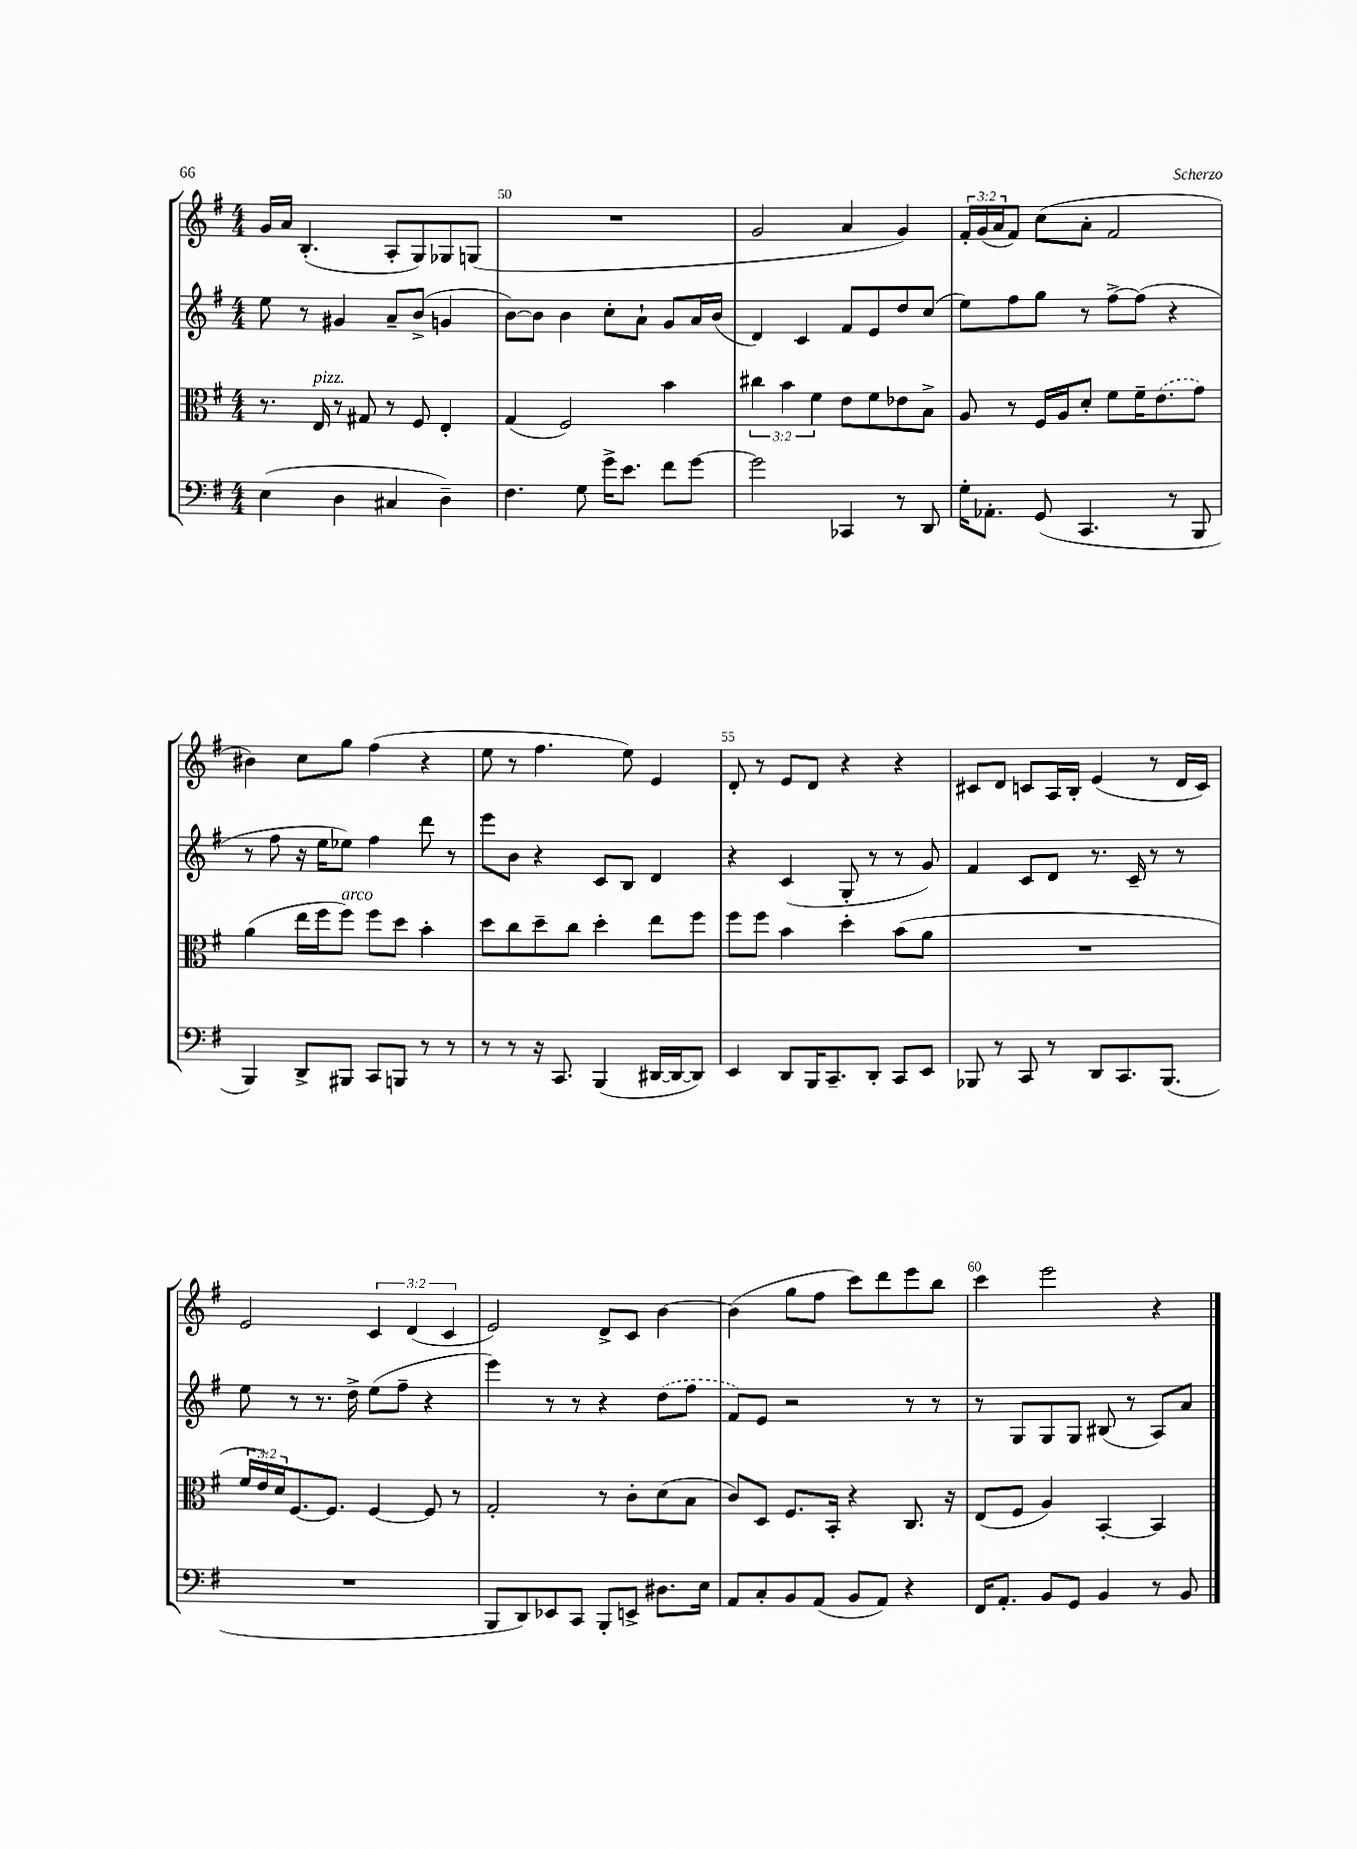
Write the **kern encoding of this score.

**kern	**kern	**kern	**kern
*part4	*part3	*part2	*part1
*staff4	*staff3	*staff2	*staff1
*clefF4	*clefC3	*clefG2	*clefG2
*k[f#]	*k[f#]	*k[f#]	*k[f#]
*M4/4	*M4/4	*M4/4	*M4/4
=49	=49	=49	=49
(4E\	8.r	8ee\	16g/LL
.	.	.	16a/JJ
.	.	8r	(4.B'/
!	!LO:TX:a:i:t=pizz.	!	!
.	16E/	.	.
4D\	8r	4g#X/	.
.	8G#X/	.	.
4C#X/	8r	8a~/L	8A'/L
.	8F#/	(8b^/J	8G/)
4D~\)	4E'/	4gn/	8G-X/
.	.	.	(8Gn/J
=50	=50	=50	=50
4.F#\	(4G/	[8b\L)	1r
.	.	8b\J]	.
.	2F#/)	4b\	.
8G\	.	.	.
16g^\KL	.	8cc'\L	.
8.e\J	.	.	.
.	.	8a`\J	.
8f#\L	4b\	8g/L	.
[8g\J	.	16a/L	.
.	.	(16b/JJ	.
=51	=51	=51	=51
2g\]	6cc#X\	4d/)	2g/
.	6b\	.	.
.	.	4c/	.
.	6f#\	.	.
4CC-X/	8e\L	8f#/L	4a/
.	8f#\	8e/	.
8r	8e-X\	8dd/	4g/)
8DD/	8B^\J	(8cc/J	.
=52	=52	=52	=52
16G'\KL	8A/	8ee\L)	24f#'/LL
.	.	.	(24g/
8.AA-X'\J	.	.	.
.	.	.	24a/J
.	8r	8ff#\	8f#/J)
(8GG/	16F#/LL	8gg\J	(8cc\L
.	16A/J	.	.
4.CC/	8d'/J	8r	8a'\J
.	8f#\L	[8ff#^\L	2f#/
.	16f#~\K	(8ff#\J]	.
.	(8.e\	.	.
8r	.	4r	.
8BBB/	8g\J)	.	.
!!LO:LB:g=z
=53	=53	=53	=53
4BBB/)	(4a\	8r	4b#X\)
.	.	8ff#\	.
8DD^/L	16ee\LL	16r	8cc\L
.	16ff#\J	16ee\KL	.
!	!LO:TX:a:i:t=arco	!	!
8BBB#X/J	8ff#\J)	8ee-X\J)	8gg\J
8CC/L	8ff#\L	4ff#\	(4ff#\
8BBBn/J	8dd\J	.	.
8r	4b'\	8ddd\	4r
8r	.	8r	.
=54	=54	=54	=54
8r	8dd\L	8eee\L	8ee\
8r	8cc\	8b\J	8r
16r	8dd~\	4r	4.ff#\
8.CC/	.	.	.
.	8cc\J	.	.
(4BBB/	4dd'\	8c/L	.
.	.	8B/J	8ee\)
[16DD#X/LL	8ee\L	4d/	4e/
16DD#/J_	.	.	.
8DD#/J])	8ff#\J	.	.
=55	=55	=55	=55
4EE/	8ff#\L	4r	8d'/
.	8ff#\J	.	8r
8DD/L	4b\	(4c/	8e/L
16BBB/K	.	.	8d/J
8.CC~/	.	.	.
.	4dd'\	8G'/	4r
8DD'/J	.	8r	.
8CC/L	(8b\L	8r	4r
8EE/J	8a\J	8g/)	.
=56	=56	=56	=56
8BBB-X/	1r	4f#/	8c#X/L
8r	.	.	8d/J
8CC/	.	8c/L	8cn/L
8r	.	8d/J	16A/L
.	.	.	16B'/JJ
8DD/L	.	8.r	(4e/
8.CC/	.	.	.
.	.	16c~/	.
.	.	8r	8r
(8.BBB-/J	.	.	.
.	.	8r	16d/LL
.	.	.	16c/JJ)
!!LO:LB:g=z
=57	=57	=57	=57
1r	24f#/LL	8ee\	2e/
.	24e/)	.	.
.	24d/J	.	.
.	[8.F#/	8r	.
.	.	8.r	.
.	8.F#/J]	.	.
.	.	16dd^\	.
.	[4F#/	(8ee\L	6c/
.	.	8ff#~\J	.
.	.	.	(6d/
.	8F#/]	4r	.
.	.	.	6c/
.	8r	.	.
=58	=58	=58	=58
8BBB/L	2G'/	4eee\)	2e/)
8DD/)	.	.	.
8EE-X/	.	8r	.
8CC/J	.	8r	.
8BBB'/L	8r	4r	8d^/L
8EEn^/J	8c'\L	.	8c/J
8.D#X\L	(8d\	(8dd\L	[4b\
.	8B\J	8ff#\J	.
16E\Jk	.	.	.
=59	=59	=59	=59
8AA/L	8c/L)	8f#/L)	(4b\]
8C'/	8D/J	8e/J	.
8BB/	8.F#/L	2r	8gg\L
(8AA/J	.	.	8ff#\J
.	16BB'/Jk	.	.
8BB/L	4r	.	8ccc\L)
8AA/J)	.	.	8ddd\
4r	8.C/	8r	8eee\
.	.	8r	8bb\J
.	16r	.	.
=60	=60	=60	=60
16FF#/KL	(8E/L	8r	4ccc\
8.AA'/J	.	.	.
.	8F#/J	8G/L	.
8BB/L	4A/)	8G/	2eee\
8GG/J	.	8G/J	.
4BB/	[4BB'/	(8B#X/	.
.	.	8r	.
8r	4BB/]	8A/L)	4r
8BB/	.	8a/J	.
==	==	==	==
*-	*-	*-	*-
